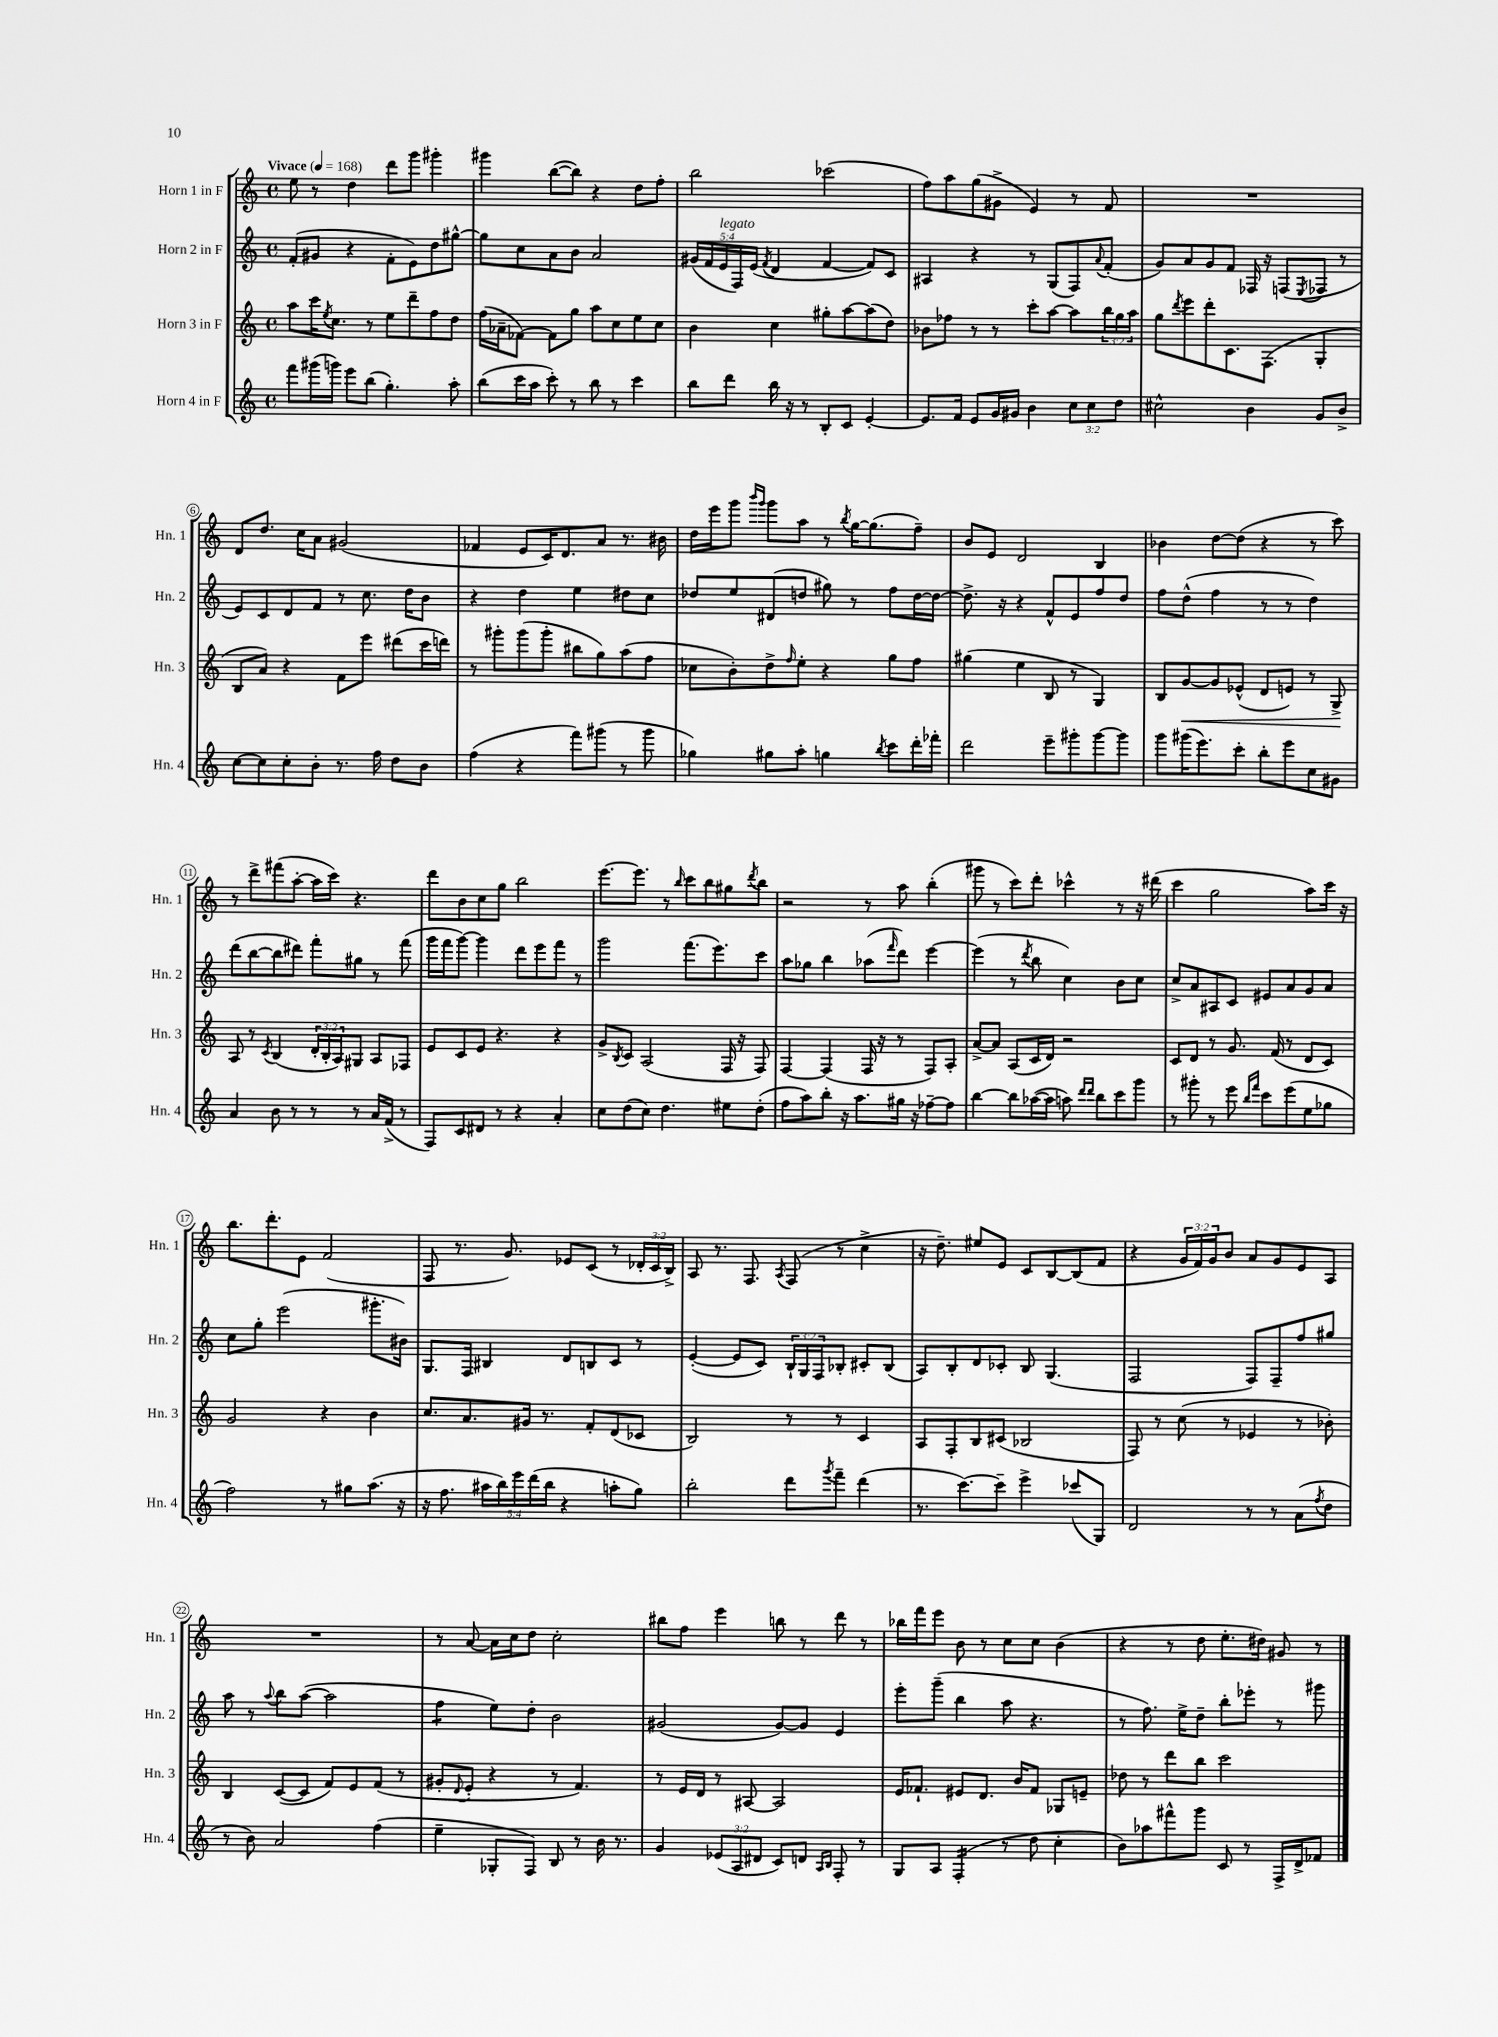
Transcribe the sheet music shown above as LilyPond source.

<<
\new StaffGroup <<
\new Staff = "s0" \with { instrumentName = "Horn 1 in F" shortInstrumentName = "Hn. 1" } {
    \clef treble \key c \major \defaultTimeSignature \time 4/4 \override Staff.TupletNumber.text = #tuplet-number::calc-fraction-text \tempo "Vivace" 4 = 168
    e''8 r8 d''4 d'''8 g'''8 gis'''4-. |
    gis'''4 b''8~( b''8) r4 d''8 f''8-. |
    b''2 ces'''2( |
    f''8) a''8 g''8( gis'8-> e'4) r8 f'8 |
    R1 |
    d'8 d''8. c''16 a'8 gis'2( |
    fes'4 e'8 c'16) d'8. a'8 r8. bis'16 |
    d''16 e'''16 g'''8 \grace { b'''16 g'''16 } g'''8 a''8 r8 \acciaccatura { b''8 } g''16~ g''8.( f''8--) |
    b'8 e'8 d'2 b4 |
    bes'4 d''8~ d''8( r4 r8 c'''8) |
    r8 d'''8-> fis'''8( a''8~-. a''16 c'''16) r4. |
    d'''8 b'8 c''8 g''8 b''2 |
    e'''8.~ e'''8. r8 \grace { b''16 } c'''8 b''8 gis''8 \acciaccatura { d'''8 } b''8 |
    r2 r8 a''8 b''4-.( |
    gis'''8 r8 c'''8) d'''8-. ces'''4-^ r8 r16 dis'''16( |
    c'''4 g''2 a''8) c'''16 r16 |
    b''8. d'''8.-. e'8 f'2( |
    f8 r8. g'8.) ees'8 c'8( r8 \tuplet 3/2 { des'16-. c'16 b16->) } |
    a8 r8. f8. \acciaccatura { a8 } f8( r8 c''4-> |
    r16 d''8.--) eis''8 e'8 c'8 b8~ b8( f'8 |
    r4 \tuplet 3/2 { g'16 f'16) g'16 } b'8 a'8 g'8 e'8 a8 |
    R1 |
    r8 a'8~ a'16 c''16 d''8 c''2-. |
    bis''8 f''8 e'''4 b''8 r8 d'''8 r8 |
    bes''16 f'''16 e'''8 b'8 r8 c''8 c''8 b'4( |
    r4 r8 d''8 e''8.-. dis''16) gis'8 r8 \bar "|." |
}
\new Staff = "s1" \with { instrumentName = "Horn 2 in F" shortInstrumentName = "Hn. 2" } {
    \clef treble \key c \major \defaultTimeSignature \time 4/4 \override Staff.TupletNumber.text = #tuplet-number::calc-fraction-text
    f'8-.( gis'8 r4 f'8-. e'8) d''8 gis''8~-^ |
    gis''8 c''8 a'8 b'8 a'2 |
    \tuplet 5/4 { gis'16( f'16 e'16^\markup { \italic "legato" } f16) e'16( } \acciaccatura { f'8 } d'4 f'4~ f'8) c'8 |
    ais4 r4 r8 g8( f8) \appoggiatura { a'8 } f'8-.( |
    g'8) a'8 g'8 f'8 fes16 r16 f8( \acciaccatura { e8 } fes8 r8 |
    e'8) c'8 d'8 f'8 r8 c''8. d''16 b'8 |
    r4 d''4 e''4 dis''8 c''8 |
    des''8 e''8 dis'8( d''8 gis''8) r8 f''8 d''16~ d''16~ |
    d''8.-> r16 r4 f'8-^ e'8 f''8 d''8 |
    f''8 d''8-^( f''4 r8 r8 d''4) |
    d'''8( b''8~ b''8 dis'''8) f'''8-. gis''8 r8 f'''8( |
    g'''16 f'''16 g'''8~) g'''4 d'''8 e'''8 f'''8 r8 |
    g'''2 f'''8.( e'''8.) c'''8 |
    a''8 ges''8 b''4 aes''8( \grace { f'''16 } d'''8) e'''4~ |
    e'''4( r8 \acciaccatura { d'''8 } b''8 c''4) b'8 c''8 |
    c''8-> a'8 ais8 c'8 eis'8 a'8 g'8 a'8 |
    c''8 g''8-. e'''2( gis'''8.-. bis'16) |
    g8. f16 bis4 d'8 b8 c'8 r8 |
    e'4~-.( e'8 c'8) \tuplet 3/2 { b16-! g16 f16 } bes8-. cis'8-. bes8( |
    a8) b8-. d'8 ces'8-. b8 g4.( |
    f2 f8) f8-- f''8 gis''8 |
    a''8 r8 \appoggiatura { a''8 } b''8 a''8~( a''2 |
    f''4:8 e''8) d''8-. b'2 |
    gis'2( gis'8~) gis'8 e'4 |
    e'''8-. g'''8--( b''4 a''8 r4. |
    r8 f''8.) e''16-> d''8-- b''8-. ees'''8-. r8 gis'''8 \bar "|." |
}
\new Staff = "s2" \with { instrumentName = "Horn 3 in F" shortInstrumentName = "Hn. 3" } {
    \clef treble \key c \major \defaultTimeSignature \time 4/4 \override Staff.TupletNumber.text = #tuplet-number::calc-fraction-text
    a''8 c'''16 \acciaccatura { e''8 } c''8. r8 e''8 d'''8-- f''8 d''8 |
    f''16( aes'16-- fes'8~) fes'8 g''8 a''8 c''8 e''8 c''8 |
    b'4 c''4 gis''8-. a''8~ a''8( d''8) |
    bes'8 fes''8 r8 r8 c'''8-. a''8~ a''8 \tuplet 3/2 { b''16 g''16 a''16 } |
    g''8 \acciaccatura { d'''8 } e'''8 d'''8-. c'8. f8.( g4-. |
    b8 a'8) r4 f'8 e'''8 dis'''8( c'''16 d'''16) |
    r8 gis'''8-. gis'''8( gis'''8-. bis''8 g''8) a''8( f''8 |
    ces''8 b'8-.) d''8-> \grace { f''16 } e''8-. r4 g''8 f''8 |
    gis''4( e''4 b8 r8 g4) |
    b8 g'8~\< g'8 ees'8-^( d'8 e'8) r8 g8->\! |
    a8 r8 \acciaccatura { c'8 } b4( \tuplet 3/2 { d'16-. b16-. a16) } gis8 a8 fes8 |
    e'8 c'8 e'8 r4. r4 |
    g'8-> \acciaccatura { b8 } c'8 a2( f16 r16 f8) |
    f4~ f4( f16 r16 r8 f8) a8-. |
    a'8~-> a'8 a8( c'16 d'16) r2 |
    c'8 d'8 r8 g'8. f'16( r8 d'8 c'8) |
    g'2 r4 b'4 |
    c''8. a'8. gis'16 r8. f'8-. d'8( ces'8 |
    b2) r8 r8 c'4 |
    a8 f8-. b8 cis'8( bes2 |
    f8) r8 c''8( r8 ees'4 r8 bes'8-.) |
    b4 c'8~( c'8 f'8) e'8 f'8( r8 |
    gis'8-. \appoggiatura { d'8 } e'8-. r4 r8 f'4.) |
    r8 e'16 d'16 r8 ais8~ ais2 |
    e'16 fes'8.-! eis'8 d'8. b'16 fes'8 ges8 e'8-- |
    des''8 r8 d'''8 b''8 c'''2 \bar "|." |
}
\new Staff = "s3" \with { instrumentName = "Horn 4 in F" shortInstrumentName = "Hn. 4" } {
    \clef treble \key c \major \defaultTimeSignature \time 4/4 \override Staff.TupletNumber.text = #tuplet-number::calc-fraction-text
    f'''8 gis'''16( g'''16) e'''8 b''8( g''4.-.) a''8-. |
    b''8( c'''16 a''16 c'''8-.) r8 b''8 r8 c'''4 |
    b''8 d'''8 b''16 r16 r8 b8-. c'8 e'4~-. |
    e'8. f'16 e'8 g'16 gis'16 b'4 \tuplet 3/2 { c''8 c''8 d''8 } |
    cis''2-^ b'4 g'8 b'8-> |
    c''8~ c''8 c''8-. b'8-. r8. f''16 d''8 b'8 |
    f''4( r4 f'''8) gis'''8( r8 gis'''8 |
    ges''4) gis''8 a''8-. g''4 \acciaccatura { b''8 } c'''8 d'''16-. fes'''16-. |
    d'''2 e'''8-- gis'''8-. gis'''8~ gis'''8 |
    g'''8 gis'''16( e'''8.) c'''8-. b''8-. e'''8 c''8 gis'8 |
    a'4 b'8 r8 r8 r8 a'16 f'16->( r8 |
    f8) c'8 dis'8 r8 r4 a'4-. |
    c''8 d''8( c''8) d''4. eis''8 d''8-.( |
    f''8 a''8) b''8-. r16 a''8. gis''16 r16 fes''8~-- fes''8 |
    b''4~ b''8 aes''16~( aes''16 a''8) \grace { d'''16 d'''16 } b''8 c'''8 g'''8 |
    r8 gis'''8-. r8 e'''8 \grace { b''16 f'''16 } c'''8 e'''8( e''8 ges''8 |
    f''2) r8 gis''8 a''8.( r16 |
    r16 f''8. \tuplet 5/4 { ais''16 b''16) e'''16 d'''16( b''16 } r4 a''8-. g''8) |
    b''2-. d'''8 \acciaccatura { g'''8 } f'''8-- d'''4( |
    r8. c'''8.~) c'''8-- e'''4-> ces'''8( g8) |
    d'2 r8 r8 a'8( \acciaccatura { f''8 } d''8 |
    r8 b'8) a'2 f''4( |
    e''4-- ges8-. f8) b8 r8 b'16 r8. |
    g'4 \tuplet 3/2 { ees'8( a8 dis'8 } c'8) d'8 \grace { a16 b16 } f8-. r8 |
    g8 a8 f4:16-.( r8 d''8 c''4-. |
    b'8) aes''8 fis'''8-^ g'''8 c'8 r8 f16-> d'16-> fes'8 \bar "|." |
}
>>
>>
\layout { \context { \Score \override BarNumber.stencil = #(make-stencil-circler 0.1 0.3 ly:text-interface::print) } }
